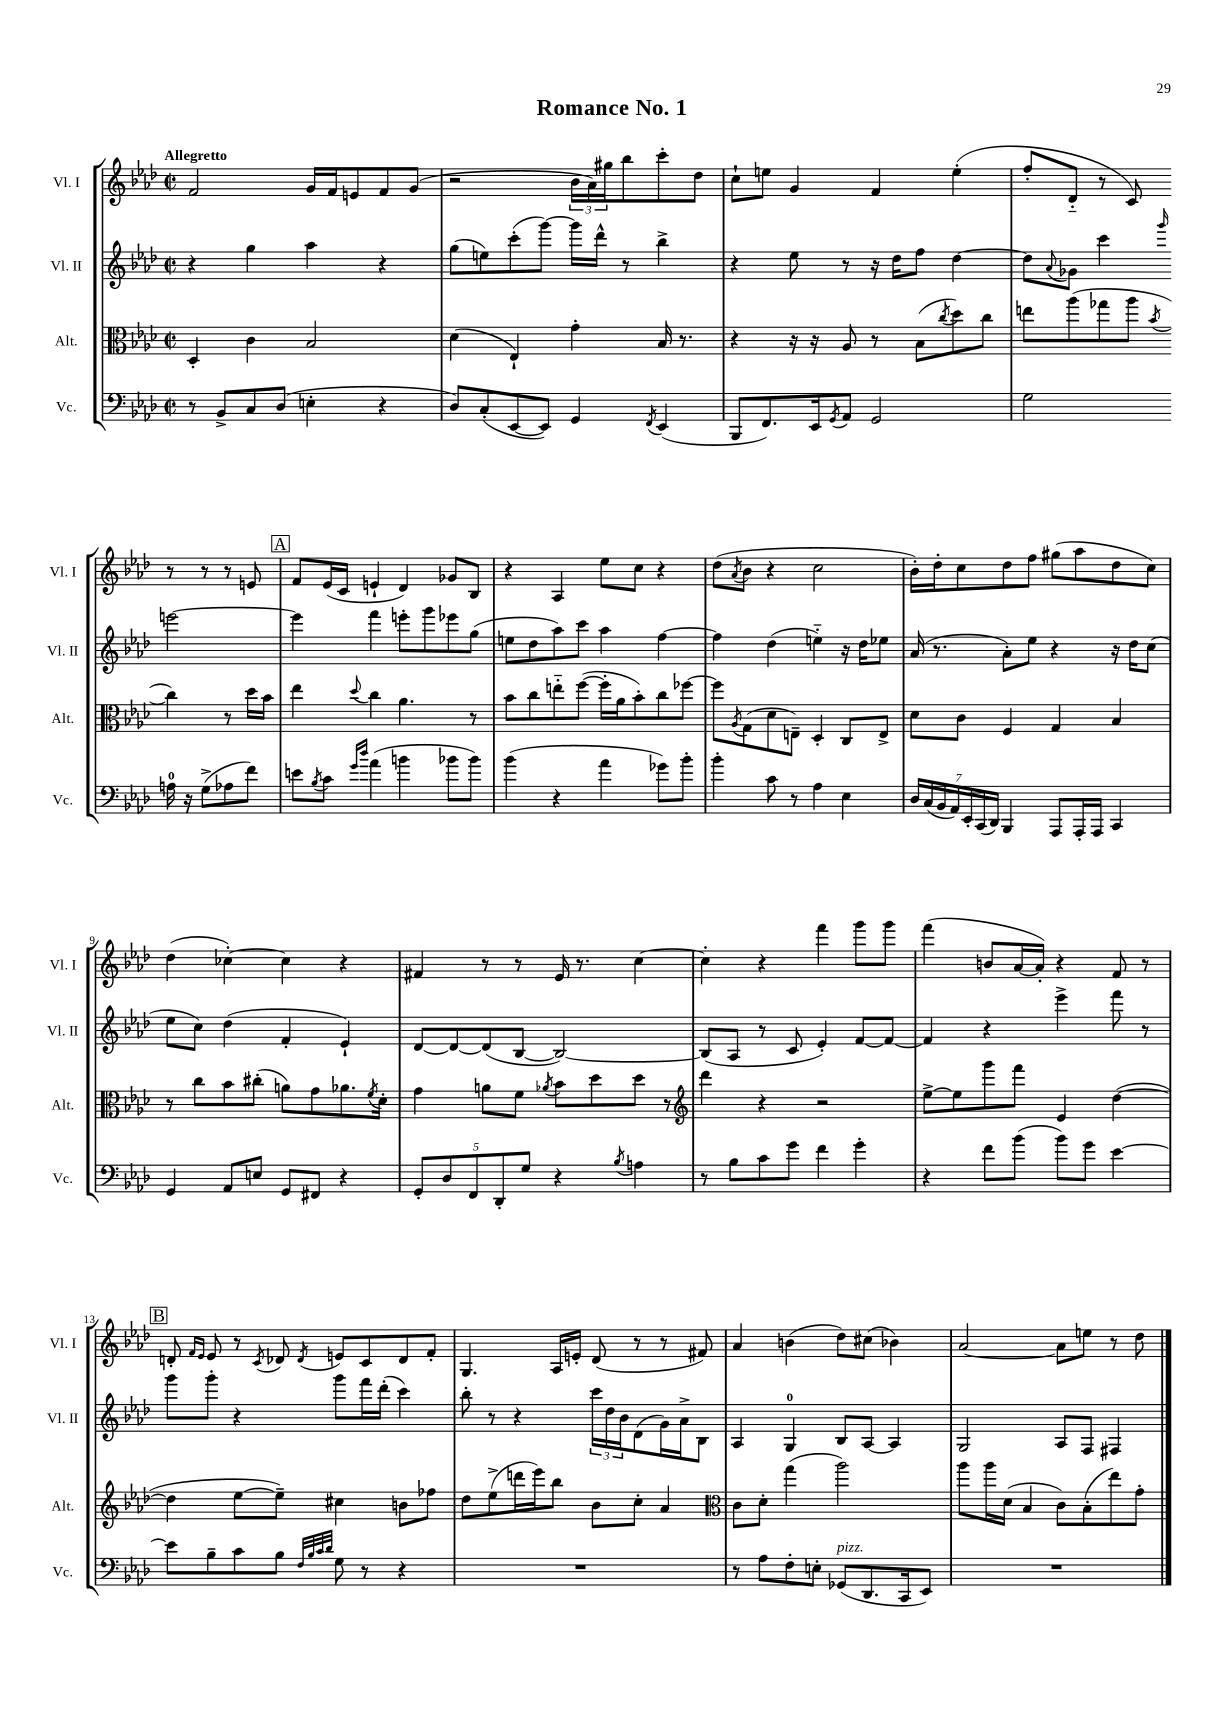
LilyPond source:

\header { title = "Romance No. 1" }
<<
\new StaffGroup <<
\new Staff = "s0" \with { instrumentName = "Vl. I" shortInstrumentName = "Vl. I" } {
    \clef treble \key aes \major \defaultTimeSignature \time 2/2 \tempo "Allegretto"
    f'2 g'16 f'16 e'8 f'8 g'8( |
    r2 \tuplet 3/2 { bes'16 aes'16) gis''16 } bes''8 c'''8-. des''8 |
    c''8-! e''8 g'4 f'4 e''4-.( |
    f''8-. des'8-_ r8 c'8) r8 r8 r8 e'8 |
    \mark \markup { \box "A" } f'8 ees'16( c'16 e'4-! des'4) ges'8 bes8 |
    r4 aes4 ees''8 c''8 r4 |
    des''8( \acciaccatura { aes'8 } bes'8 r4 c''2 |
    bes'16-.) des''16-. c''8 des''8 f''8 gis''8( aes''8 des''8 c''8) |
    des''4( ces''4~-.) ces''4 r4 |
    fis'4 r8 r8 ees'16 r8. c''4~ |
    c''4-. r4 f'''4 g'''8 g'''8 |
    f'''4( b'8 aes'16~ aes'16-.) r4 f'8 r8 |
    \mark \markup { \box "B" } d'8-. \grace { f'16 ees'16 } ees'8 r8 \acciaccatura { c'8 } des'8 \acciaccatura { des'8 } e'8 c'8 des'8 f'8-. |
    g4. aes16 e'16-. des'8( r8 r8 fis'8) |
    aes'4 b'4( des''8) cis''8( bes'4) |
    aes'2~ aes'8 e''8 r8 des''8 \bar "|." |
}
\new Staff = "s1" \with { instrumentName = "Vl. II" shortInstrumentName = "Vl. II" } {
    \clef treble \key aes \major \defaultTimeSignature \time 2/2
    r4 g''4 aes''4 r4 |
    g''8( e''8) c'''8-.( g'''8~) g'''16 des'''16-^ r8 bes''4-> |
    r4 ees''8 r8 r16 des''16 f''8 des''4~ |
    des''8 \appoggiatura { aes'8 } ges'8 c'''4 \grace { g'''16 } e'''2~ |
    \mark \markup { \box "A" } e'''4 f'''4 e'''8-. g'''8 ees'''8 g''8( |
    e''8 des''8 aes''8) c'''8 aes''4 f''4~ |
    f''4 des''4( e''4-_) r16 des''16 ees''8 |
    aes'16( r8. aes'8-.) ees''8 r4 r16 des''16 c''8( |
    ees''8 c''8) des''4( f'4-. ees'4-!) |
    des'8~ des'8~ des'8( bes8~ bes2~) |
    bes8( aes8 r8 c'8 ees'4-.) f'8~ f'8~ |
    f'4 r4 ees'''4-> f'''8 r8 |
    \mark \markup { \box "B" } g'''8 g'''8-. r4 g'''8 f'''16 des'''16-.( c'''4) |
    bes''8-. r8 r4 \tuplet 3/2 { c'''16 des''16 bes'16 } des'8( g'16) aes'16-> bes8 |
    aes4 g4-0 bes8 aes8~ aes4 |
    g2 aes8 f8 fis4 \bar "|." |
}
\new Staff = "s2" \with { instrumentName = "Alt." shortInstrumentName = "Alt." } {
    \clef alto \key aes \major \defaultTimeSignature \time 2/2
    des4-. c'4 bes2 |
    des'4( ees4-!) g'4-. bes16 r8. |
    r4 r16 r16 aes8 r8 bes8( \acciaccatura { c''8 } des''8) c''8 |
    e''8 aes''8( ges''8 aes''8 \acciaccatura { bes'8 } c''4) r8 des''16 bes'16 |
    \mark \markup { \box "A" } ees''4 \appoggiatura { des''8 } c''4 aes'4. r8 |
    bes'8 c''8 e''8-_ f''8~( f''16-. aes'16 bes'8-.) c''8 fes''8~ |
    fes''8 \acciaccatura { aes8 } g8( des'8 e8--) des4-. c8 e8-> |
    des'8 c'8 f4 g4 bes4 |
    r8 c''8 bes'8 cis''8-.( a'8) g'8 aes'8. \acciaccatura { f'8 } des'16-. |
    g'4 a'8 f'8 \acciaccatura { aes'8 } bes'8 des''8 des''8 r8 |
    \clef treble des'''4 r4 r2 |
    ees''8~-> ees''8 g'''8 f'''8 ees'4 des''4~( |
    \mark \markup { \box "B" } des''4 ees''8~ ees''8--) cis''4 b'8 fes''8 |
    des''8 ees''8->( d'''16 ees'''16) bes''8 bes'8 c''8-. aes'4 |
    \clef alto c'8 des'8-. g''4( aes''2) |
    aes''8 aes''16 des'16( bes4 c'8) bes8-.( ees''8) g'8-. \bar "|." |
}
\new Staff = "s3" \with { instrumentName = "Vc." shortInstrumentName = "Vc." } {
    \clef bass \key aes \major \defaultTimeSignature \time 2/2
    r8 bes,8-> c8 des8( e4-. r4 |
    des8) c8-.( ees,8~ ees,8) g,4 \acciaccatura { f,8 } ees,4( |
    bes,,8 f,8.) ees,16 \acciaccatura { g,8 } aes,8 g,2 |
    g2 a16-0 r16 g8->( aes8 f'8) |
    \mark \markup { \box "A" } e'8 \acciaccatura { bes8 } c'8 \grace { g'16 des''16 } aes'4( b'4 bes'8 bes'8) |
    bes'4( r4 aes'4 ges'8) bes'8-. |
    bes'4-. c'8 r8 aes4 ees4 |
    \tuplet 7/4 { des16 c16( bes,16 aes,16) ees,16-. c,16( des,16) } bes,,4 aes,,8 aes,,16-. aes,,16 c,4 |
    g,4 aes,8 e8 g,8 fis,8 r4 |
    \tuplet 5/4 { g,8-. des8 f,8 des,8-. g8 } r4 \acciaccatura { bes8 } a4 |
    r8 bes8 c'8 g'8 f'4 g'4-. |
    r4 f'8 bes'8( bes'8) g'8 ees'4~ |
    \mark \markup { \box "B" } ees'8 bes8-- c'8 bes8 \grace { f32 bes32 c'32 des'32 } g8 r8 r4 |
    R1 |
    r8 aes8 f8-. e8-. ges,8^\markup { \italic "pizz." }( des,8. c,16 ees,8) |
    R1 \bar "|." |
}
>>
>>
